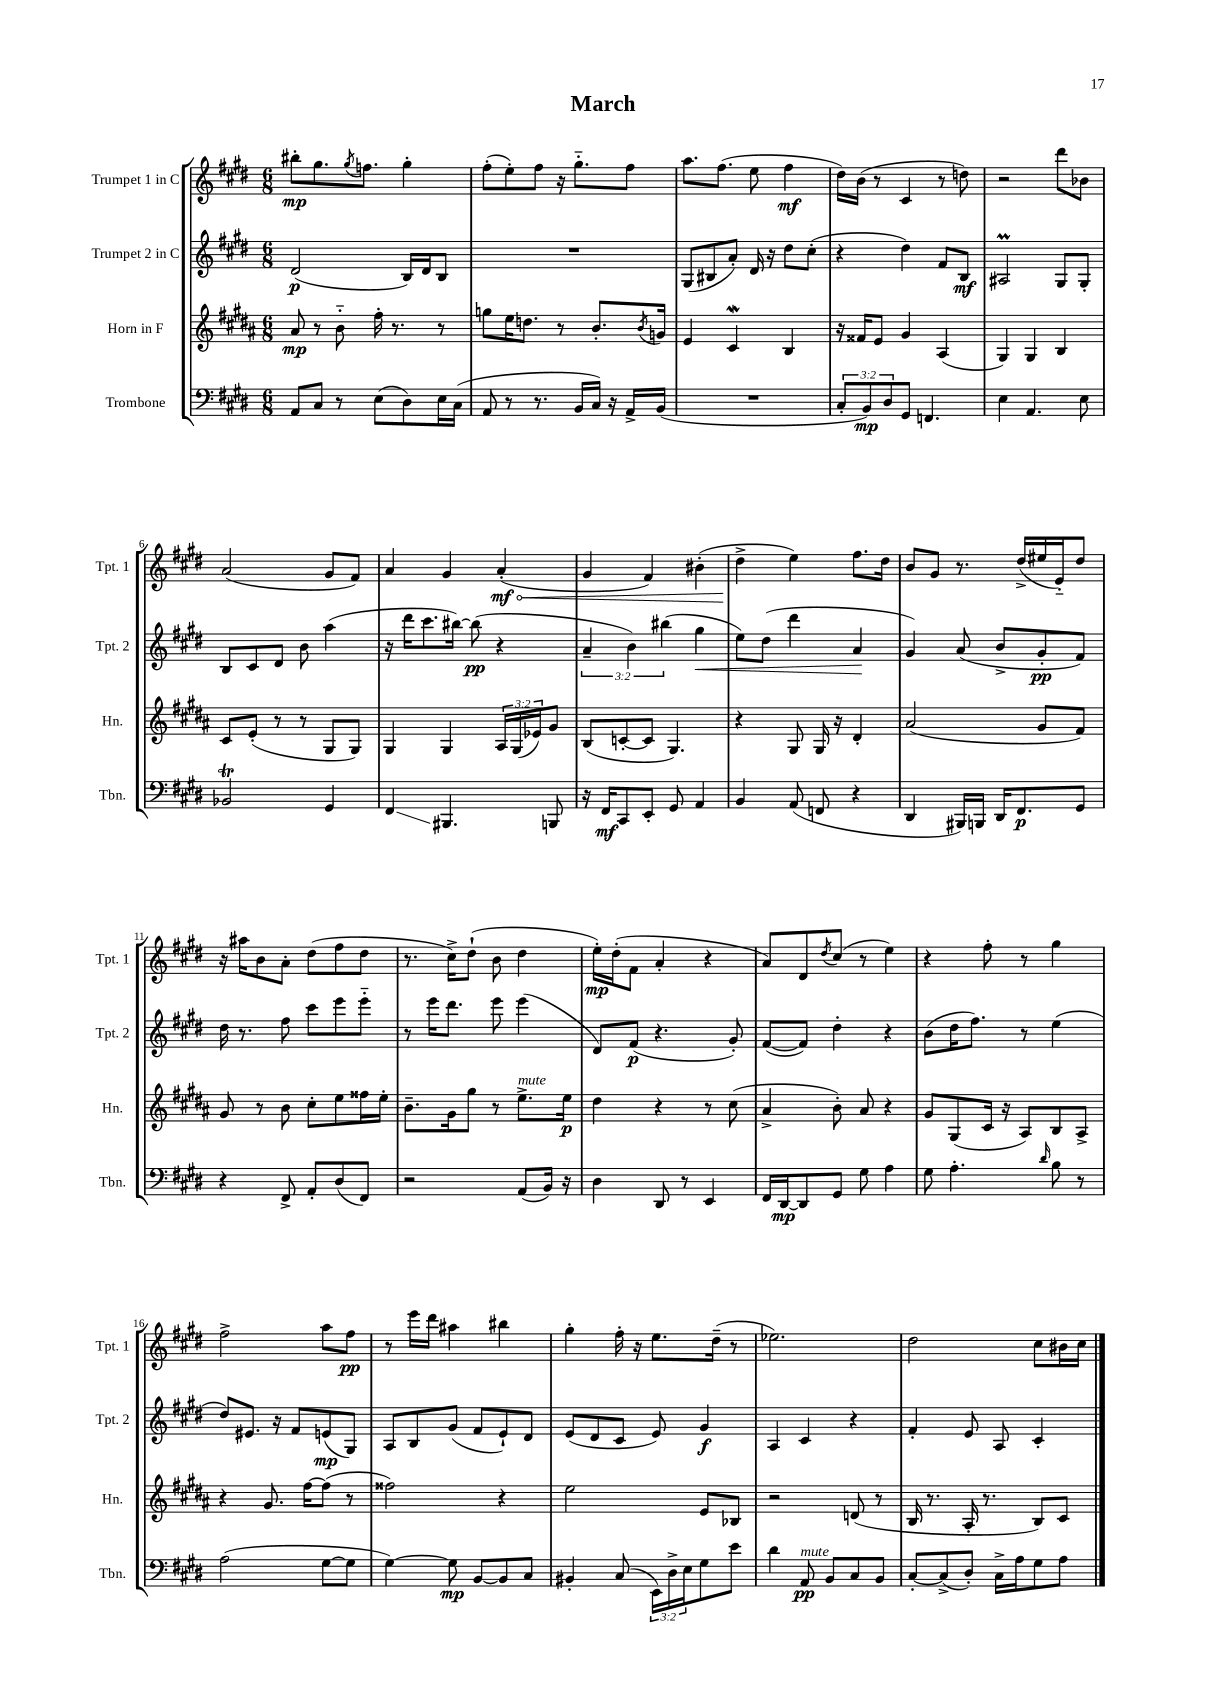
\header { title = "March" }
<<
\new StaffGroup <<
\new Staff = "s0" \with { instrumentName = "Trumpet 1 in C" shortInstrumentName = "Tpt. 1" } {
    \clef treble \key e \major \numericTimeSignature \time 6/8
    bis''8-.\mp gis''8. \acciaccatura { gis''8 } f''8. gis''4-. |
    fis''8-.( e''8-.) fis''8 r16 gis''8.-_ fis''8 |
    a''8. fis''8.( e''8 fis''4\mf |
    dis''16) b'16( r8 cis'4 r8 d''8) |
    r2 dis'''8 bes'8 |
    a'2( gis'8 fis'8) |
    a'4 gis'4 \once \override Hairpin.circled-tip = ##t a'4-.\mf\<( |
    gis'4 fis'4) bis'4-.( |
    dis''4->\! e''4) fis''8. dis''16 |
    b'8 gis'8 r8. dis''16->( eis''16 e'16-_) dis''8 |
    r16 ais''16 b'8 a'8-. dis''8( fis''8 dis''8 |
    r8. cis''16->) dis''8-!( b'8 dis''4 |
    e''16-.\mp) dis''16-.( fis'8 a'4-. r4 |
    a'8) dis'8 \acciaccatura { dis''8 } cis''8( r8 e''4) |
    r4 fis''8-. r8 gis''4 |
    fis''2-> a''8 fis''8\pp |
    r8 e'''16 dis'''16 ais''4 bis''4 |
    gis''4-. fis''16-. r16 e''8. dis''16--( r8 |
    ees''2.) |
    dis''2 cis''8 bis'16 cis''16 \bar "|." |
}
\new Staff = "s1" \with { instrumentName = "Trumpet 2 in C" shortInstrumentName = "Tpt. 2" } {
    \clef treble \key e \major \numericTimeSignature \time 6/8 \override Staff.TupletNumber.text = #tuplet-number::calc-fraction-text
    dis'2\p( b16) dis'16 b8 |
    R2. |
    gis8( bis8 a'8-.) dis'16 r16 dis''8 cis''8-.( |
    r4 dis''4) fis'8 b8\mf |
    ais2\prall gis8 gis8-. |
    b8 cis'8 dis'8 b'8 a''4( |
    r16 dis'''16 cis'''8. bis''16~) bis''8\pp( r4 |
    \tuplet 3/2 { a'4-- b'4) bis''4( } gis''4\< |
    e''8) dis''8( dis'''4 a'4\! |
    gis'4) a'8( b'8-> gis'8-.\pp fis'8) |
    dis''16 r8. fis''8 cis'''8 e'''8 e'''8-_ |
    r8 e'''16 dis'''8. e'''8 e'''4( |
    dis'8) fis'8\p( r4. gis'8-.) |
    fis'8~( fis'8) dis''4-. r4 |
    b'8( dis''16 fis''8.) r8 e''4( |
    dis''8) eis'8. r16 fis'8 e'8\mp( gis8) |
    a8 b8 gis'8( fis'8 e'8-!) dis'8 |
    e'8( dis'8 cis'8 e'8) gis'4\f |
    a4 cis'4 r4 |
    fis'4-. e'8 a8 cis'4-. \bar "|." |
}
\new Staff = "s2" \with { instrumentName = "Horn in F" shortInstrumentName = "Hn." } {
    \clef treble \key b \major \numericTimeSignature \time 6/8 \override Staff.TupletNumber.text = #tuplet-number::calc-fraction-text
    ais'8\mp r8 b'8-_ fis''16-. r8. r8 |
    g''8 e''16 d''8. r8 b'8.-. \acciaccatura { b'8 } g'16 |
    e'4 cis'4\mordent b4 |
    r16 fisis'16 e'8 gis'4 ais4( |
    gis4) gis4 b4 |
    cis'8 e'8-.( r8 r8 gis8 gis8) |
    gis4 gis4 \tuplet 3/2 { ais16 gis16( ees'16) } gis'8 |
    b8( c'8~-. c'8 gis4.) |
    r4 gis8 gis16 r16 dis'4-. |
    ais'2( gis'8 fis'8) |
    gis'8 r8 b'8 cis''8-. e''8 fisis''16 e''16-. |
    b'8.-- gis'16 gis''8 r8 e''8.->^\markup { \italic "mute" } e''16\p |
    dis''4 r4 r8 cis''8( |
    ais'4-> b'8-.) ais'8 r4 |
    gis'8 gis8( cis'16 r16 ais8) b8 ais8-> |
    r4 gis'8. fis''16~ fis''8( r8 |
    fisis''2) r4 |
    e''2 e'8 bes8 |
    r2 d'8( r8 |
    b16 r8. ais16-. r8. b8) cis'8 \bar "|." |
}
\new Staff = "s3" \with { instrumentName = "Trombone" shortInstrumentName = "Tbn." } {
    \clef bass \key e \major \numericTimeSignature \time 6/8 \override Staff.TupletNumber.text = #tuplet-number::calc-fraction-text
    a,8 cis8 r8 e8( dis8) e16 cis16( |
    a,8 r8 r8. b,16 cis16) r16 a,16-> b,16( |
    R2. |
    \tuplet 3/2 { cis8-. b,8\mp) dis8 } gis,8 f,4. |
    e4 a,4. e8 |
    bes,2\trill gis,4 |
    fis,4\glissando bis,,4. b,,8 |
    r16 fis,16\mf cis,8 e,8-. gis,8 a,4 |
    b,4 a,8( f,8 r4 |
    dis,4 bis,,16) b,,16 dis,16 fis,8.\p gis,8 |
    r4 fis,8-> a,8-. dis8( fis,8) |
    r2 a,8( b,16) r16 |
    dis4 dis,8 r8 e,4 |
    fis,16 dis,16~\mp dis,8 gis,8 gis8 a4 |
    gis8 a4.-. \grace { dis'16 } b8 r8 |
    a2( gis8~ gis8 |
    gis4~) gis8\mp b,8~ b,8 cis8 |
    bis,4-. cis8( \tuplet 3/2 { e,16) dis16-> e16 } gis8 e'8 |
    dis'4 a,8\pp^\markup { \italic "mute" } b,8 cis8 b,8 |
    cis8~-. cis8->( dis8-.) cis16-> a16 gis8 a8 \bar "|." |
}
>>
>>
